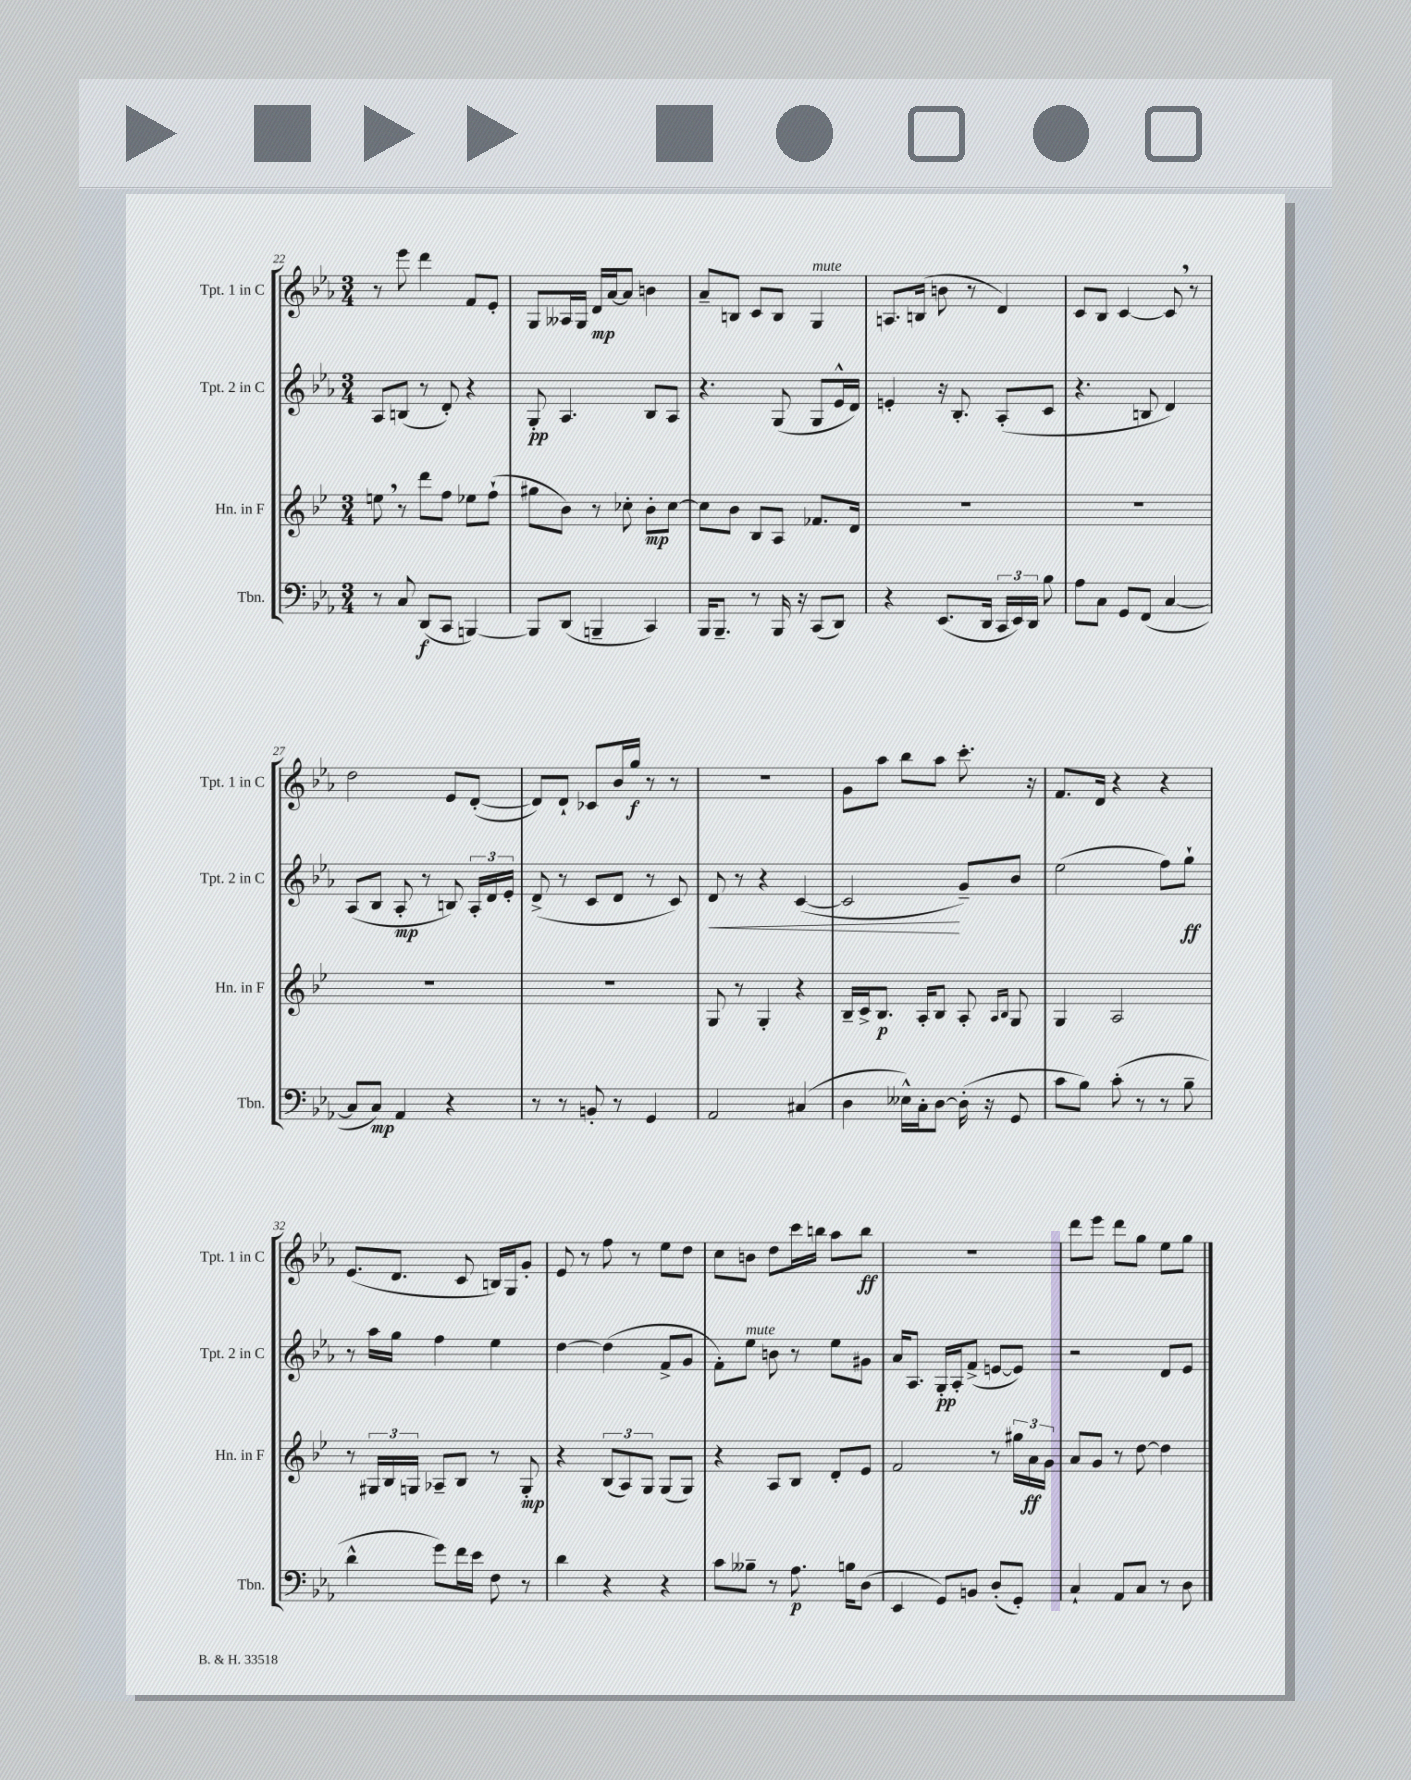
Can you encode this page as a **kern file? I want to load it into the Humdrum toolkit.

**kern	**dynam	**kern	**dynam	**kern	**dynam	**kern	**dynam
*part4	*part4	*part3	*part3	*part2	*part2	*part1	*part1
*staff4	*staff4	*staff3	*staff3	*staff2	*staff2	*staff1	*staff1
*I"Tbn.	*	*I"Hn. in F	*	*I"Tpt. 2 in C	*	*I"Tpt. 1 in C	*
*I'Tbn.	*	*I'Hn. in F	*	*I'Tpt. 2 in C	*	*I'Tpt. 1 in C	*
*clefF4	*	*clefG2	*	*clefG2	*	*clefG2	*
*k[b-e-a-]	*	*k[b-e-]	*	*k[b-e-a-]	*	*k[b-e-a-]	*
*M3/4	*	*M3/4	*	*M3/4	*	*M3/4	*
=22	=22	=22	=22	=22	=22	=22	=22
8r	.	8een,\	.	8A-/L	.	8r	.
8C/	.	8r	.	(8Bn/J	.	8eee-\	.
(8DD/L	f	8ddd\L	.	8r	.	4ddd\	.
8CC/J	.	8ff\J	.	8d'/)	.	.	.
[4BBBn/)	.	8ee-X\L	.	4r	.	8f/L	.
.	.	(8ff`\J	.	.	.	8e-'/J	.
=23	=23	=23	=23	=23	=23	=23	=23
8BBB/L]	.	8gg#X\L	.	8G'/	pp	8G/L	.
(8DD/J	.	8b-\J)	.	4.A-/	.	16A--X/L	.
.	.	.	.	.	.	16G/JJ	.
4BBBn~/	.	8r	.	.	.	16d/LL	mp
.	.	.	.	.	.	[16a-/J	.
.	.	8cc-X'\	.	.	.	8a-/J]	.
4CC/)	.	8b-'\L	mp	8B-/L	.	4bn\	.
.	.	[8cc-\J	.	8A-/J	.	.	.
=24	=24	=24	=24	=24	=24	=24	=24
16BBB-/KL	.	8cc-\L]	.	4.r	.	8a-~/L	.
8.BBB-~/J	.	.	.	.	.	.	.
.	.	8b-\J	.	.	.	8Bn/J	.
8r	.	8B-/L	.	.	.	8c/L	.
16BBB-/	.	8A/J	.	(8G/	.	8B/J	.
16r	.	.	.	.	.	.	.
!	!	!	!	!	!	!LO:TX:a:i:t=mute	!
(8CC/L	.	8.f-X/L	.	8G/L	.	4G/	.
8DD/J)	.	.	.	16e-^^/L	.	.	.
.	.	16d/Jk	.	16d/JJ)	.	.	.
=25	=25	=25	=25	=25	=25	=25	=25
4r	.	2.r	.	4en'/	.	8.An/L	.
.	.	.	.	.	.	(16Bn/Jk	.
(8.EE-/L	.	.	.	16r	.	8bn\	.
.	.	.	.	8.B-'/	.	.	.
.	.	.	.	.	.	8r	.
16DD/Jk	.	.	.	.	.	.	.
24CC/LL	.	.	.	(8A-'/L	.	4d/)	.
24EE-/)	.	.	.	.	.	.	.
24DD/JJ	.	.	.	.	.	.	.
8B-\	.	.	.	8c/J	.	.	.
=26	=26	=26	=26	=26	=26	=26	=26
8A-\L	.	2.r	.	4.r	.	8c/L	.
8C\J	.	.	.	.	.	8B-/J	.
8GG/L	.	.	.	.	.	[4c/	.
(8FF/J	.	.	.	8Bn/	.	.	.
[4C/	.	.	.	4d/)	.	8c,/]	.
.	.	.	.	.	.	8r	.
!!LO:LB:g=z
=27	=27	=27	=27	=27	=27	=27	=27
8C/L]	.	2.r	.	(8A-/L	.	2dd\	.
8C/J)	mp	.	.	8B-/J	.	.	.
4AA-/	.	.	.	8A-'/	mp	.	.
.	.	.	.	8r	.	.	.
4r	.	.	.	8Bn/)	.	8e-/L	.
.	.	.	.	24A-'/LL	.	([8d'/J	.
.	.	.	.	24d/	.	.	.
.	.	.	.	24e-'/JJ	.	.	.
=28	=28	=28	=28	=28	=28	=28	=28
8r	.	2.r	.	(8d^/	.	8d/L])	.
8r	.	.	.	8r	.	8d`/J	.
8BBn'/	.	.	.	8c/L	.	8c-X/L	.
8r	.	.	.	8d/J	.	16b-/L	.
.	.	.	.	.	.	16gg/JJ	f
4GG/	.	.	.	8r	.	8r	.
.	.	.	.	8c/)	.	8r	.
=29	=29	=29	=29	=29	=29	=29	=29
!	!	!	!	!	!LO:HP:b	!	!
2AA-/	.	8G/	.	8d/	<	2.r	.
.	.	8r	.	8r	.	.	.
.	.	4G'/	.	4r	.	.	.
(4C#X/	.	4r	.	([4c/	.	.	.
=30	=30	=30	=30	=30	=30	=30	=30
4D\	.	16B-~/LL	.	2c/]	.	8g\L	.
.	.	16c^/J	.	.	.	.	.
.	.	8.B-/J	p	.	.	8aa-\J	.
16E--X^^\LL)	.	.	.	.	.	8bb-\L	.
16C'\J	.	16A'/KL	.	.	.	.	.
[8D\J	.	8B-/J	.	.	.	8aa-\J	.
(16D'\]	.	8A'/	.	8g~/L)	[	8.ccc'\	.
16r	.	.	.	.	.	.	.
.	.	16qqA/LL	.	.	.	.	.
.	.	16qqB-/JJ	.	.	.	.	.
8GG/	.	8G/	.	8b-/J	.	.	.
.	.	.	.	.	.	16r	.
=31	=31	=31	=31	=31	=31	=31	=31
8c\L	.	4G/	.	(2ee-\	.	8.f/L	.
8B-\J)	.	.	.	.	.	.	.
.	.	.	.	.	.	16d/Jk	.
(8c'\	.	2A/	.	.	.	4r	.
8r	.	.	.	.	.	.	.
8r	.	.	.	8ff\L)	.	4r	.
8B-~\	.	.	.	8gg`\J	ff	.	.
!!LO:LB:g=z
=32	=32	=32	=32	=32	=32	=32	=32
4d^^\	.	8r	.	8r	.	(8.e-/L	.
.	.	24G#X/LL	.	16aa-\LL	.	.	.
.	.	24B-/	.	.	.	.	.
.	.	.	.	16gg\JJ	.	8.d/J	.
.	.	24Gn/JJ	.	.	.	.	.
8g\L)	.	8A-X~/L	.	4ff\	.	.	.
16f\L	.	8B-/J	.	.	.	8c/	.
16e-\JJ	.	.	.	.	.	.	.
8F\	.	8r	.	4ee-\	.	16Bn/LL)	.
.	.	.	.	.	.	16G/J	.
8r	.	8G'/	mp	.	.	8g'/J	.
=33	=33	=33	=33	=33	=33	=33	=33
4d\	.	4r	.	[4dd\	.	8e-/	.
.	.	.	.	.	.	8r	.
4r	.	(12B-/L	.	(4dd\]	.	8ff\	.
.	.	12A/)	.	.	.	.	.
.	.	.	.	.	.	8r	.
.	.	12G/J	.	.	.	.	.
4r	.	(8G/L	.	8f^/L	.	8ee-\L	.
.	.	8G/J)	.	8g/J	.	8dd\J	.
=34	=34	=34	=34	=34	=34	=34	=34
8c\L	.	4r	.	8f'\L)	.	8cc\L	.
!	!	!	!	!LO:TX:a:i:t=mute	!	!	!
8B--X~\J	.	.	.	8ee-\J	.	8bn\J	.
8r	.	8A/L	.	8bn\	.	8dd\L	.
8.A-\	p	8B-/J	.	8r	.	16ccc\L	.
.	.	.	.	.	.	16bbn\JJ	.
.	.	8d'/L	.	8ee-\L	.	8aa-\L	.
16Bn\KL	.	.	.	.	.	.	.
(8D\J	.	8e-/J	.	8g#X\J	.	8bb\J	ff
=35	=35	=35	=35	=35	=35	=35	=35
4EE-/	.	2f/	.	16a-/KL	.	2.r	.
.	.	.	.	8.A-/J	.	.	.
8GG/L)	.	.	.	16G'/LL	pp	.	.
.	.	.	.	16A-'/J	.	.	.
8BBn/J	.	.	.	(8f^/J	.	.	.
(8D'/L	.	8r	.	[8en/L	.	.	.
8GG'/J)	.	24gg#X\LL	.	8e/J])	.	.	.
.	.	24a\	ff	.	.	.	.
.	.	24g\JJ	.	.	.	.	.
=36	=36	=36	=36	=36	=36	=36	=36
4C`/	.	8a/L	.	2r	.	8ddd\L	.
.	.	8g/J	.	.	.	8eee-\J	.
8AA-/L	.	8r	.	.	.	8ddd\L	.
8C/J	.	[8dd\	.	.	.	8gg\J	.
8r	.	4dd\]	.	8d/L	.	8ee-\L	.
8D\	.	.	.	8e-/J	.	8gg\J	.
==	==	==	==	==	==	==	==
*-	*-	*-	*-	*-	*-	*-	*-
